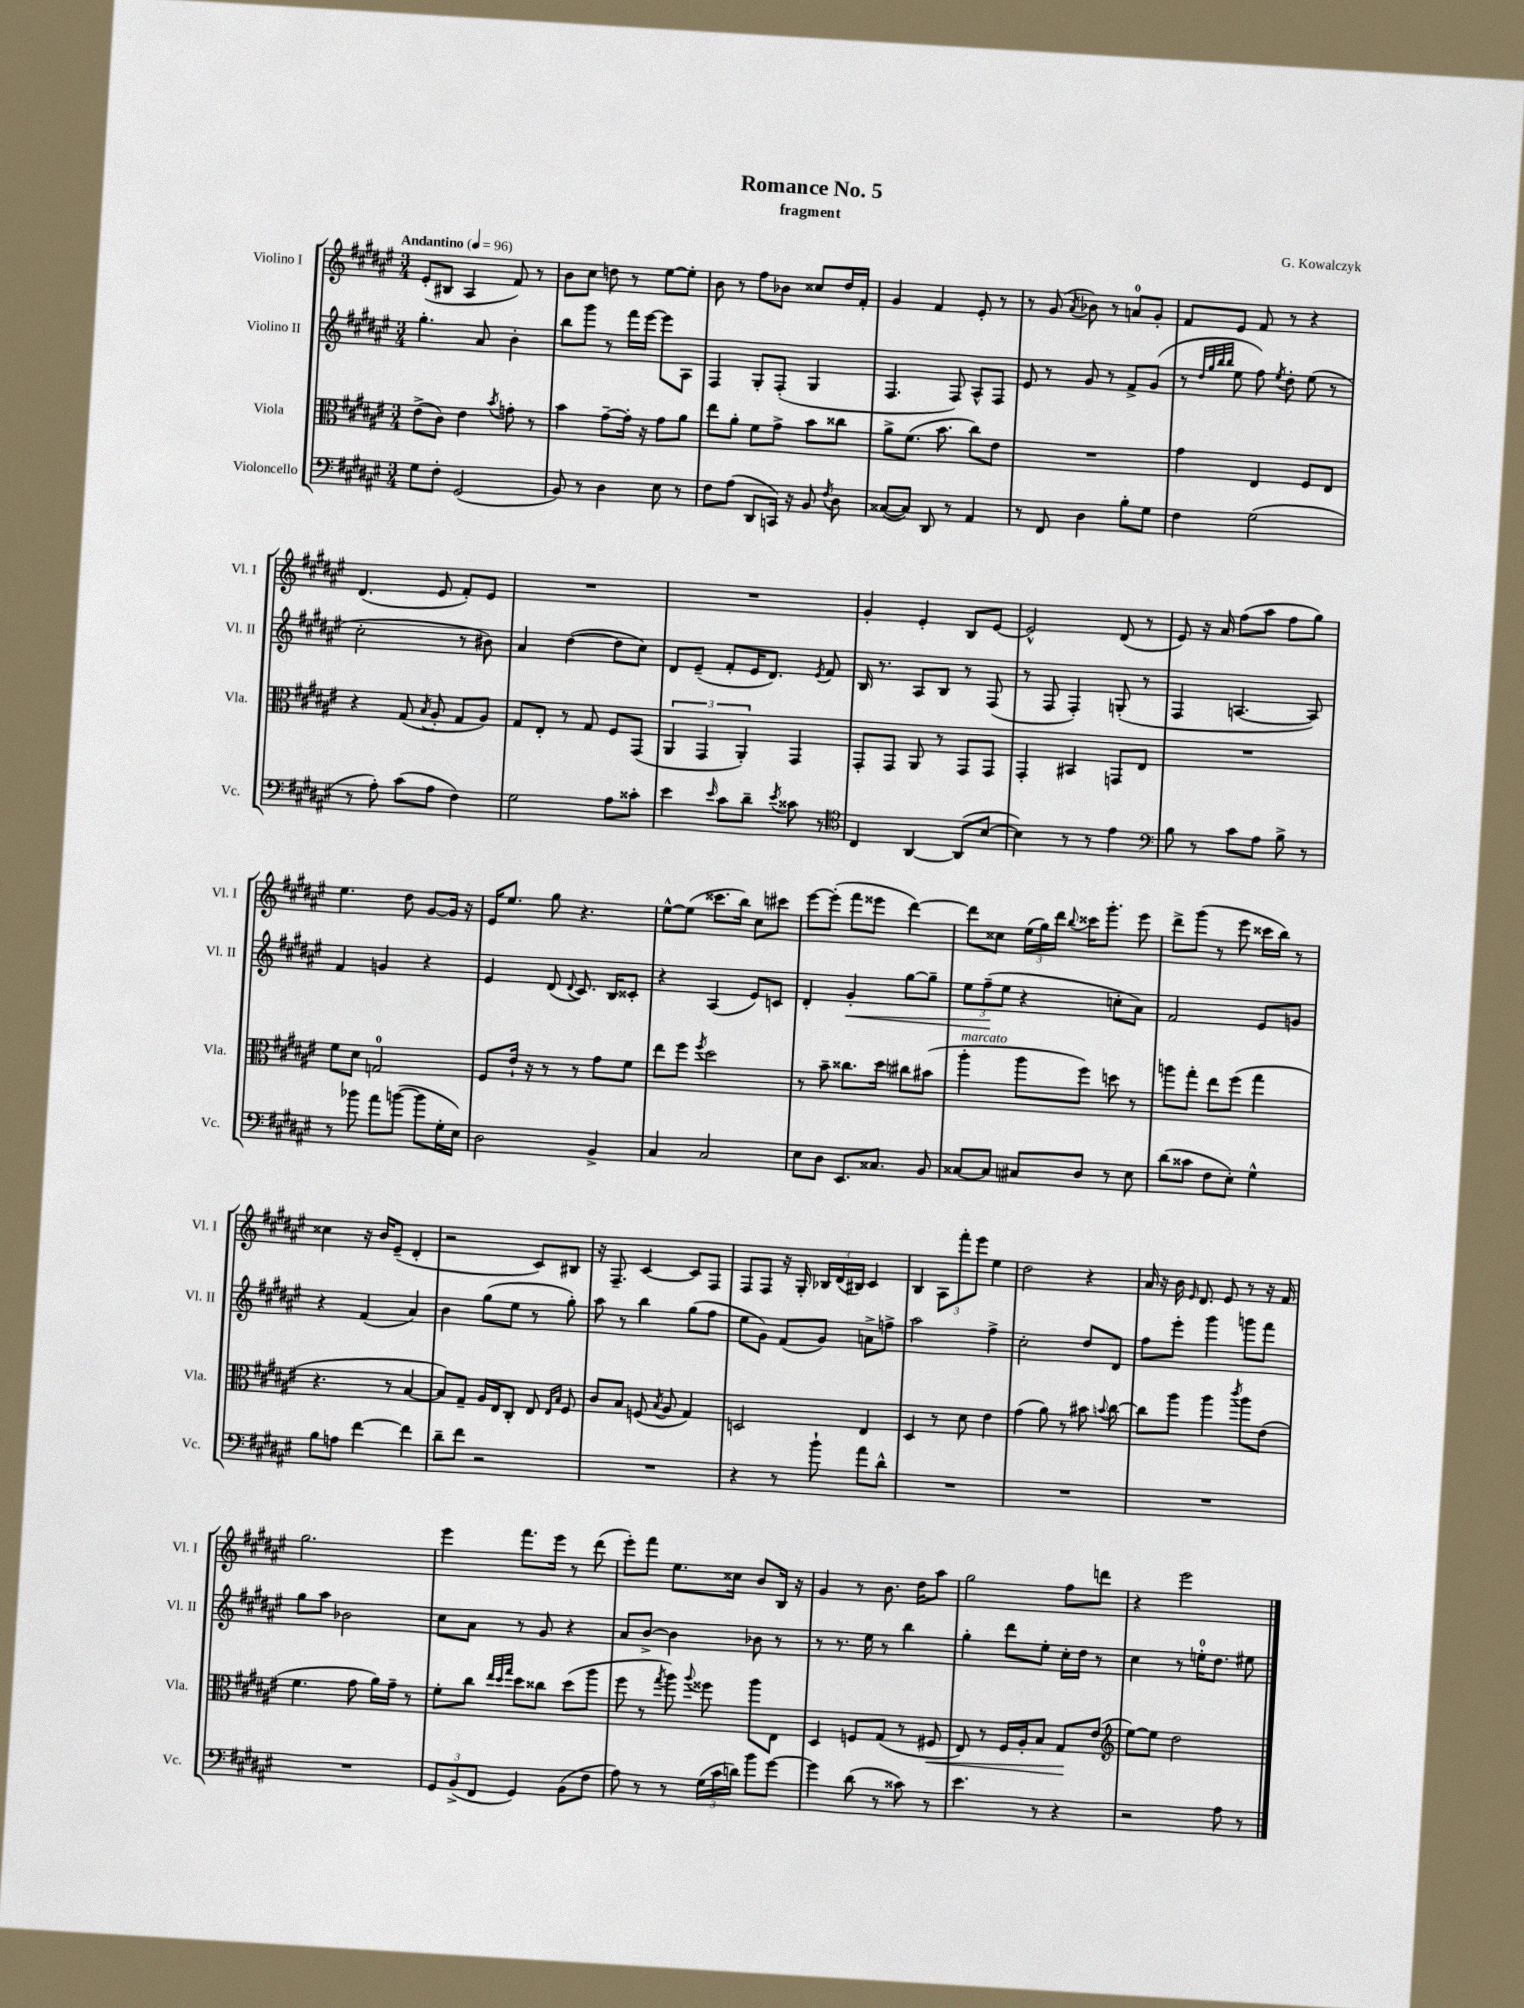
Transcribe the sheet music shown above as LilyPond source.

\header { title = "Romance No. 5" composer = "G. Kowalczyk" subtitle = "fragment" }
<<
\new StaffGroup <<
\new Staff = "s0" \with { instrumentName = "Violino I" shortInstrumentName = "Vl. I" } {
    \clef treble \key fis \major \numericTimeSignature \time 3/4 \tempo "Andantino" 4 = 96
    \autoBeamOff eis'8[-.( bis8] ais4 fis'8) r8 |
    b'8[ cis''8] d''8 r8 eis''8[~ eis''8]-. |
    b'8 r8 fis''8[ bes'8] cisis''8[ dis''16 fis'16]-. |
    gis'4 fis'4 eis'8-. r8 |
    r8 gis'8( \acciaccatura { ais'8 } bes'8) r8 a'8[-0 gis'8]-. |
    fis'8[ eis'8] fis'8 r8 r4 |
    dis'4.( eis'8 fis'8[-.) eis'8] |
    R2. |
    R2. |
    gis'4-. eis'4-. b8[ eis'8]~ |
    eis'2-^ dis'8( r8 |
    eis'8) r16 ais'16 fis''8[( ais''8] fis''8[ gis''8]) |
    eis''4. dis''8 gis'8[~ gis'16] r16 |
    eis'16[ eis''8.] gis''8 r4. |
    eis''8[~-^ eis''8]( cisis'''8.[ b''16]) cis''8[ cis'''8] |
    eis'''8[~ eis'''8]-.( fis'''8[ eisis'''8] dis'''4~) |
    dis'''8[ cisis''8] \tuplet 3/2 { eis''16[( gis''16) dis'''16] } \appoggiatura { b''8 } cisis'''16[ gis'''8.]-. eis'''8 |
    dis'''8[-> gis'''8]( r8 eis'''8 cisis'''16[ b''16]) r8 |
    cisis''4 r16 b'16[ eis'8]--( dis'4-. |
    r2 cis'8[) bis8] |
    r16 fis8.-- cis'4~ cis'8[ fis8] |
    fis8[ fis8] r16 gis16-. \tuplet 3/2 { bes16[ dis'16( bis16]) } cis'4 |
    b4 \tuplet 3/2 { ais8[ fis'''8-. eis'''8] } eis''4 |
    dis''2 r4 |
    ais'16 r16 b'16 \grace { eis'16 } dis'8. eis'8 r8 r16 fis'16 |
    gis''2. |
    eis'''4 fis'''8.[ eis'''16] r8 dis'''8( |
    eis'''8[-.) fis'''8] eis''8.[ cisis''16] b'8[ b16] r16 |
    gis'4 r8 b'8. dis''16[ ais''8] |
    gis''2 fis''8[ d'''8] |
    r4 eis'''2 \bar "|." |
}
\new Staff = "s1" \with { instrumentName = "Violino II" shortInstrumentName = "Vl. II" } {
    \clef treble \key fis \major \numericTimeSignature \time 3/4
    \autoBeamOff gis''4.-. ais'8 b'4-. |
    b''8[ gis'''8] r8 fis'''16[ eis'''16]~ eis'''8[ ais8] |
    fis4 gis8[-. fis8]-.( gis4 |
    fis4. fis8) ais8[-^ fis8] |
    eis'8 r8 gis'8 r8 fis'8[-> gis'8]( |
    r8 \grace { dis''32[ gis''32 b''32 b''32] } eis''8 fis''8) \acciaccatura { eis''8 } dis''8-. eis''8( r8 |
    cis''2-. r8 bis'8) |
    ais'4 dis''4~( dis''8[ cis''8]) |
    dis'8[ eis'8]--( fis'8[-. eis'16 dis'8.]) \acciaccatura { eis'8 } fis'8 |
    b16 r8. ais8[ b8] r8 fis8( |
    r8 fis8 fis4-.) g8-.( r8 |
    fis4 a4.~ a8) |
    fis'4 g'4 r4 |
    eis'4 dis'8( \appoggiatura { dis'8 } cis'8.) b16[ cisis'8]-. |
    r4 ais4( eis'8[) c'8] |
    dis'4-. gis'4-.\< gis''8[~ gis''8]-- |
    \tuplet 3/2 { eis''8[ fis''8--\!( eis''8] } r4 c''8[-. ais'8]) |
    fis'2 eis'8[ g'8] |
    r4 fis'4( ais'4) |
    b'4 gis''8[( eis''8] r8 gis''8-.) |
    ais''8 r8 b''4 gis''8[( fis''8] |
    eis''8[ gis'8]) fis'8[( gis'8]) a'8[-> f''8]-> |
    ais''2 fis''4-> |
    cis''2-. dis''8[ dis'8] |
    fis''8[ eis'''8]-. gis'''4 g'''8[ fis'''8] |
    gis''8[ ais''8] bes'2 |
    cis''8[ ais'8] r8 gis'8 r4 |
    ais'8[ b'8]~-> b'4 bes'8 r8 |
    r8 r8. eis''16 r8 b''4 |
    gis''4-. dis'''8[ eis''8]-. cis''16[-. dis''16] r8 |
    cis''4 r8 e''16[-0-. dis''8.] eis''8 \bar "|." |
}
\new Staff = "s2" \with { instrumentName = "Viola" shortInstrumentName = "Vla." } {
    \clef alto \key fis \major \numericTimeSignature \time 3/4
    \autoBeamOff eis'8[->( cis'8]) eis'4 \acciaccatura { b'8 } g'8-. r8 |
    b'4 gis'8[~-- gis'16]-. r16 gis'8[ ais'8] |
    eis''8[ ais'8]-. fis'8[ gis'8]-> b'8[ cisis''8] |
    ais'8[-> fis'8.]( b'8. cis''8[) eis'8] |
    R2. |
    gis'4 eis4 fis8[ eis8] |
    r4 gis8( \acciaccatura { b8 } ais8-. gis8[ ais8]) |
    gis8[ eis8]-. r8 gis8 fis8[ gis,8]( |
    \tuplet 3/2 { ais,4 gis,4 ais,4-.) } gis,4 |
    gis,8[-. gis,8] ais,8 r8 gis,8[ gis,8] |
    gis,4-. bis,4 g,8[ eis8] |
    R2. |
    fis'8[ dis'8] g2-0 |
    fis8[ eis'16]-! r16 r8 r8 gis'8[ fis'8] |
    eis''8[ fis''8] \acciaccatura { fis''8 } dis''2 |
    r8 b'8-- cisis''8.[ dis''16] cis''8[ bis'8]( |
    ais''4-.^\markup { \italic "marcato" } ais''8[ fis''8]) d''8 r8 |
    a''8[ gis''8]-. eis''8[ fis''8]( gis''4 |
    r4. r8 b4~ |
    b8[) gis8]-- ais16[ eis16 cis8]-. eis8 \grace { eis16[ b16] } fis8 |
    cis'8[ b8] f8( \acciaccatura { b8 } ais8 gis4) |
    d2 eis4 |
    dis4 r8 dis'8 eis'4 |
    gis'4( ais'8) r8 bis'8 \appoggiatura { b'8 } cis''8~ |
    cis''8[ ais''8] ais''4 \acciaccatura { cis'''8 } ais''8[ eis'8]( |
    fis'4. gis'8 ais'16[) gis'16]-- r8 |
    fis'8[-. cis''8] \grace { eis''32[ dis''32 gis''32] } dis''8[ cisis''8] dis''8[( ais''8] |
    fis''8 r8 \acciaccatura { gis''8 } ais''8) \appoggiatura { ais''8 } fisis''8 ais''8[ eis8] |
    dis4 f8[ gis8]( r8 fis8\< |
    eis8) r8 fis16[ ais16-. b8] gis8[\! eis'8]( |
    \clef treble eis''8[~) eis''8] dis''2 \bar "|." |
}
\new Staff = "s3" \with { instrumentName = "Violoncello" shortInstrumentName = "Vc." } {
    \clef bass \key fis \major \numericTimeSignature \time 3/4
    \autoBeamOff gis8[ fis8]-. gis,2( |
    b,8) r8 dis4 eis8 r8 |
    fis8[ ais8]( dis,8[ c,16]) r16 b,8 \acciaccatura { fis8 } dis8 |
    cisis8[~( cisis8]) dis,8 r8 ais,4 |
    r8 fis,8 dis4 b8[-. gis8] |
    fis4 gis2( |
    r8 ais8-.) cis'8[( ais8] fis4) |
    gis2 ais8[ cisis'8]-. |
    eis'4 \grace { eis'16 } cis'8[ dis'8]-- \acciaccatura { eis'8 } cisis'8 r8 |
    \clef tenor cis4 ais,4~ ais,8[( b8]~ |
    b4) r8 r8 eis'4 |
    \clef bass b8 r8 cis'8[ ais8] b8-> r8 |
    r8 bes'8 ais'8[ b'8]~( b'8[ gis16-. eis16]) |
    dis2 b,4-> |
    cis4 cis2 |
    eis8[ dis8] eis,8.[ cisis8.] b,8 |
    cisis8[~ cisis8] cis8[ dis8] r8 eis8 |
    dis'8[( cisis'8] fis8[ eis8]-.) gis4-^ |
    b8[ a8] fis'4~ fis'4 |
    dis'8[-- fis'8] r2 |
    R2. |
    r4 r8 b'8-! ais'8[ dis'8]-^ |
    R2. |
    R2. |
    R2. |
    R2. |
    \tuplet 3/2 { gis,8[ b,8->( fis,8] } gis,4) b,8[( fis8] |
    ais8) r8 r8 \tuplet 3/2 { gis16[( cis'16 d'16]) } b'8[ gis'8]~ |
    gis'4 dis'8( r8 cisis'8) r8 |
    eis'4. r8 r4 |
    r2 ais8 r8 \bar "|." |
}
>>
>>
\layout { \context { \Score \remove "Bar_number_engraver" } }
